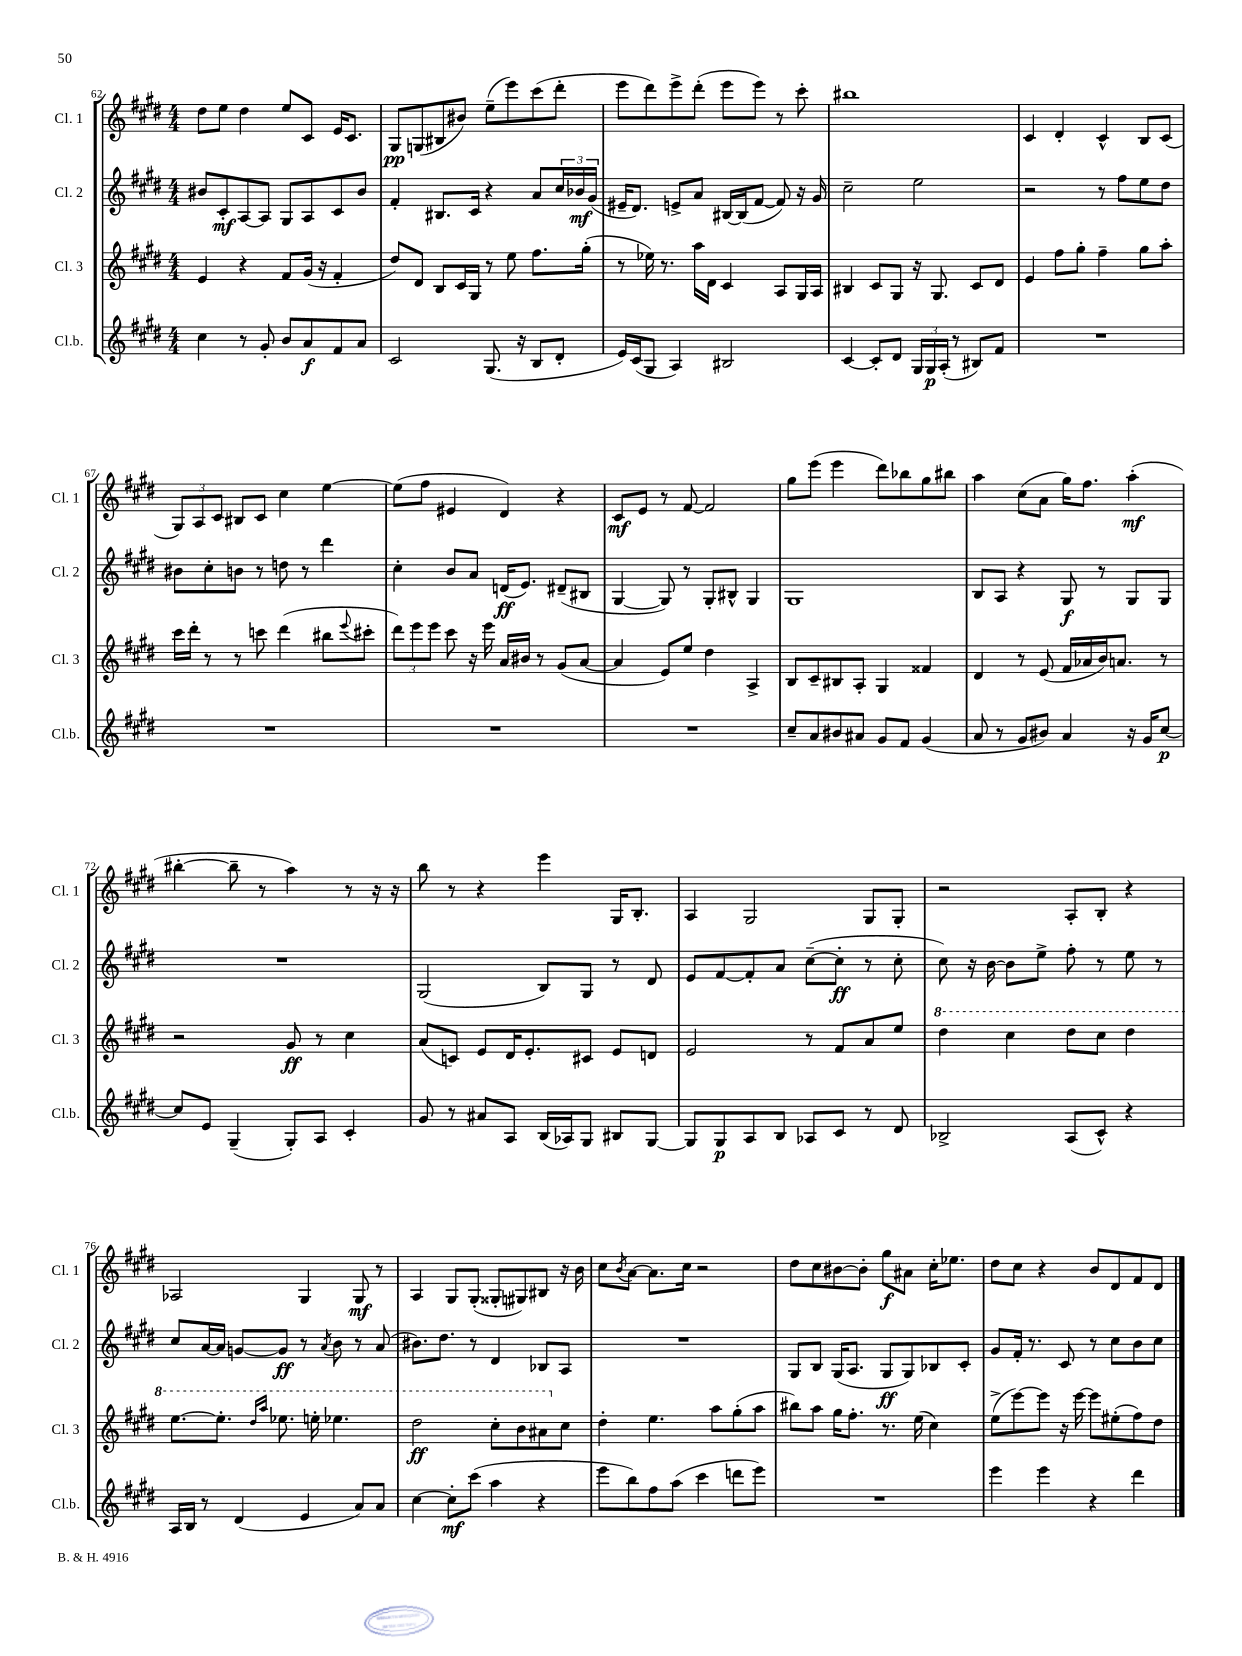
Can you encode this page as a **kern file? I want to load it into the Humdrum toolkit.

**kern	**kern	**kern	**kern
*staff4	*staff3	*staff2	*staff1
*clefG2	*clefG2	*clefG2	*clefG2
*k[f#c#g#d#]	*k[f#c#g#d#]	*k[f#c#g#d#]	*k[f#c#g#d#]
*M4/4	*M4/4	*M4/4	*M4/4
4cc#\	4e/	8b#/L	8dd#\L
.	.	8c#'/	8ee\J
8r	4r	[8A/	4dd#\
8g#'/	.	8A/]J	.
8b/L	8f#/L	8G#/L	8ee/L
8a/	(16g#/Jk	8A/	8c#/J
.	16r	.	.
8f#/	4f#'/	8c#/	16e/LK
.	.	.	8.c#/J
8a/J	.	8b#/J	.
=	=	=	=
2c#/	8dd#/L)	4f#'/	8G#/L
.	8d#/J	.	(8G/
.	8B/L	8.B#/L	8B#/
.	16c#/L	.	8b#/J)
.	16G#/JJ	16c#/Jk	.
(8.G#/	8r	4r	(8ee~\L
.	8ee\	.	8eee\)
16r	.	.	.
8B/L	8.ff#\L	8a/L	(8ccc#\
8d#'/J	.	24cc#/L	8ddd#'\J
.	.	24b-/	.
.	(16gg#'\Jk	.	.
.	.	(24g#/JJ	.
=	=	=	=
16e/LL)	8r	16e#~/LK	8eee\L
(16c#/J	.	8.d#/J)	.
8G#/J	16ee-\)	.	8ddd#\)
.	8.r	.	.
4A/)	.	8e^/L	8eee^\
.	16aa\LL	8a/J	(8ddd#'\J
.	16d#\JJ	.	.
2B#/	4c#/	[16B#/LL	8eee\L
.	.	(16B#/]J	.
.	.	[8f#/J	8eee\J)
.	8A/L	8f#/])	8r
.	16G#/L	16r	8ccc#'\
.	16A/JJ	16g#/	.
=	=	=	=
[4c#/	4B#/	2cc#~\	1bb#
8c#'/]L	8c#/L	.	.
8d#/J	8G#/J	.	.
24G#/LL	16r	2ee\	.
24G#/	.	.	.
.	8.G#/	.	.
(24A'/JJ	.	.	.
8r	.	.	.
8B#/L)	8c#/L	.	.
8f#/J	8d#/J	.	.
=	=	=	=
1r	4e/	2r	4c#/
.	8ff#\L	.	4d#'/
.	8gg#'\J	.	.
.	4ff#~\	8r	4c#^^/
.	.	8ff#\L	.
.	8gg#\L	8ee\	8B/L
.	8aa'\J	8dd#\J	(8c#/J
=	=	=	=
1r	16ccc#\LL	8b#\L	12G#/L)
.	16ddd#'\JJ	.	.
.	.	.	12A/
.	8r	8cc#'\	.
.	.	.	12c#/J
.	8r	8b\J	8B#/L
.	8ccc\	8r	8c#/J
.	(4ddd#\	8dd\	4cc#\
.	.	8r	.
.	8bb#\L	4ddd#\	[4ee\
.	8qqeee/	.	.
.	8ccc#'\J	.	.
=	=	=	=
1r	12ddd#\L)	4cc#'\	(8ee\]L
.	12eee\	.	.
.	.	.	8ff#\J
.	12eee\J	.	.
.	8ccc#\	8b/L	4e#/
.	16r	8a/J	.
.	16eee\	.	.
.	16a/LL	(16d/LK	4d#/)
.	16b#/JJ	8.e/J)	.
.	8r	.	.
.	(8g#/L	(8d#~/L	4r
.	[8a/J	8B#/J	.
=	=	=	=
1r	4a/]	[4G#/	8c#/L
.	.	.	8e/J
.	8e/L)	8G#/])	8r
.	8ee/J	8r	[8f#/
.	4dd#\	8G#'/L	2f#/]
.	.	8B#^^/J	.
.	4A^/	4G#/	.
=	=	=	=
8cc#~/L	8B/L	1G#	8gg#\L
8a/	8c#~/	.	(8eee\J
8b#/	8B#/	.	4eee\
8a#/J	8A'/J	.	.
8g#/L	4G#/	.	8ddd#\L)
8f#/J	.	.	8bb-\
(4g#/	4f##/	.	8gg#\
.	.	.	8bb#\J
=	=	=	=
8a/	4d#/	8B/L	4aa\
8r	.	8A/J	.
8g#/L	8r	4r	(8cc#\L
8b#/J)	(8e/	.	8a\J
4a/	16f#/LL	8G#/	16gg#\LK)
.	16a-/	.	8.ff#\J
.	16b/J)	8r	.
.	8.a/J	.	.
16r	.	8G#/L	(4aa'\
16g#/LK	.	.	.
[8cc#/J	8r	8G#/J	.
=	=	=	=
8cc#/]L	2r	1r	[4bb#'\
8e/J	.	.	.
(4G#~/	.	.	8bb#~\]
.	.	.	8r
8G#'/L)	8g#/	.	4aa\)
8A/J	8r	.	.
4c#'/	4cc#\	.	8r
.	.	.	16r
.	.	.	16r
=	=	=	=
8g#/	(8a/L	(2G#/	8bb\
8r	8c/J)	.	8r
8a#/L	8e/L	.	4r
8A/J	16d#/K	.	.
.	8.e'/	.	.
(16B/LL	.	8B/L)	4eee\
16A-/J)	.	.	.
8G#/J	8c#/J	8G#/J	.
8B#/L	8e/L	8r	16G#/LK
.	.	.	8.B'/J
[8G#/J	8d/J	8d#/	.
=	=	=	=
8G#/]L	2e/	8e/L	4A/
8G#/	.	[8f#/	.
8A/	.	8f#'/]	2G#/
8B/J	.	8a/J	.
8A-/L	8r	([8cc#~\L	.
8c#/J	8f#/L	8cc#'\]J	.
8r	8a/	8r	8G#/L
8d#/	8ee/J	8cc#'\	8G#'/J
=	=	=	=
2B-^/	4ddd#\	8cc#\)	2r
.	.	16r	.
.	.	[16b\	.
.	4ccc#\	8b\]L	.
.	.	8ee^\J	.
(8A/L	8ddd#\L	8ff#'\	8A'/L
8c#^^/J)	8ccc#\J	8r	8B'/J
4r	4ddd#\	8ee\	4r
.	.	8r	.
=	=	=	=
16A/LL	[8.eee\L	8cc#/L	2A-/
16B/JJ	.	.	.
8r	.	[16a/L	.
.	8.eee'\]J	16a/]JJ	.
(4d#/	.	[8g/L	.
.	16qqddd#/LL	.	.
.	16qqaaa/JJ	.	.
.	8.eee-\	8g/]J	.
4e/	.	8r	4G#/
.	16eee'\	.	.
.	.	8qa/	.
.	4.eee-\	8b\	.
8a/L)	.	8r	8G#/
8a/J	.	(8a/	8r
=	=	=	=
[4cc#\	2ddd#\	8.b#\L)	4A/
.	.	8.dd#\J	.
8cc#'\]L	.	.	8G#/L
(8ccc#\J	.	8r	(8G#'/J
4aa\	8ccc#'\L	4d#/	8G##'/L
.	8bb\	.	8G#/)
4r	8aa#\	8B-/L	8B#/J
.	8cc#\J	8A/J	16r
.	.	.	16b\
=	=	=	=
8eee\L	4dd#'\	1r	8cc#\L
.	.	.	8qb/
8bb\)	.	.	[8a\J
8ff#\	4.ee\	.	8.a\]L
(8aa\J	.	.	.
.	.	.	16cc#\Jk
4ccc#\	.	.	2r
.	8aa\L	.	.
8ddd\L	(8gg#'\	.	.
8eee\J)	8aa\J	.	.
=	=	=	=
1r	8bb#\L)	8G#/L	8dd#\L
.	8aa\J	8B/J	8cc#\
.	16gg#\LK	(16G#/LK	[8b#\
.	8.ff#'\J	8.A/J	.
.	.	.	8b#'\]J
.	8.r	8G#/L	8gg#\L
.	.	8G#/)	8a#\J
.	(16ee\	.	.
.	4cc#\)	8B-/	16cc#'\LK
.	.	.	8.ee-\J
.	.	8c#'/J	.
=	=	=	=
4eee\	(8ee^\L	8g#/L	8dd#\L
.	[8eee\)	16f#'/Jk	8cc#\J
.	.	8.r	.
4eee\	8eee\]J	.	4r
.	16r	8c#/	.
.	[16eee\	.	.
4r	8eee\]L	8r	8b/L
.	(8ee#'\	8cc#\L	8d#/
4ddd#\	8ff#\)	8b\	8f#/
.	8dd#\J	8cc#\J	8d#/J
==	==	==	==
*-	*-	*-	*-
